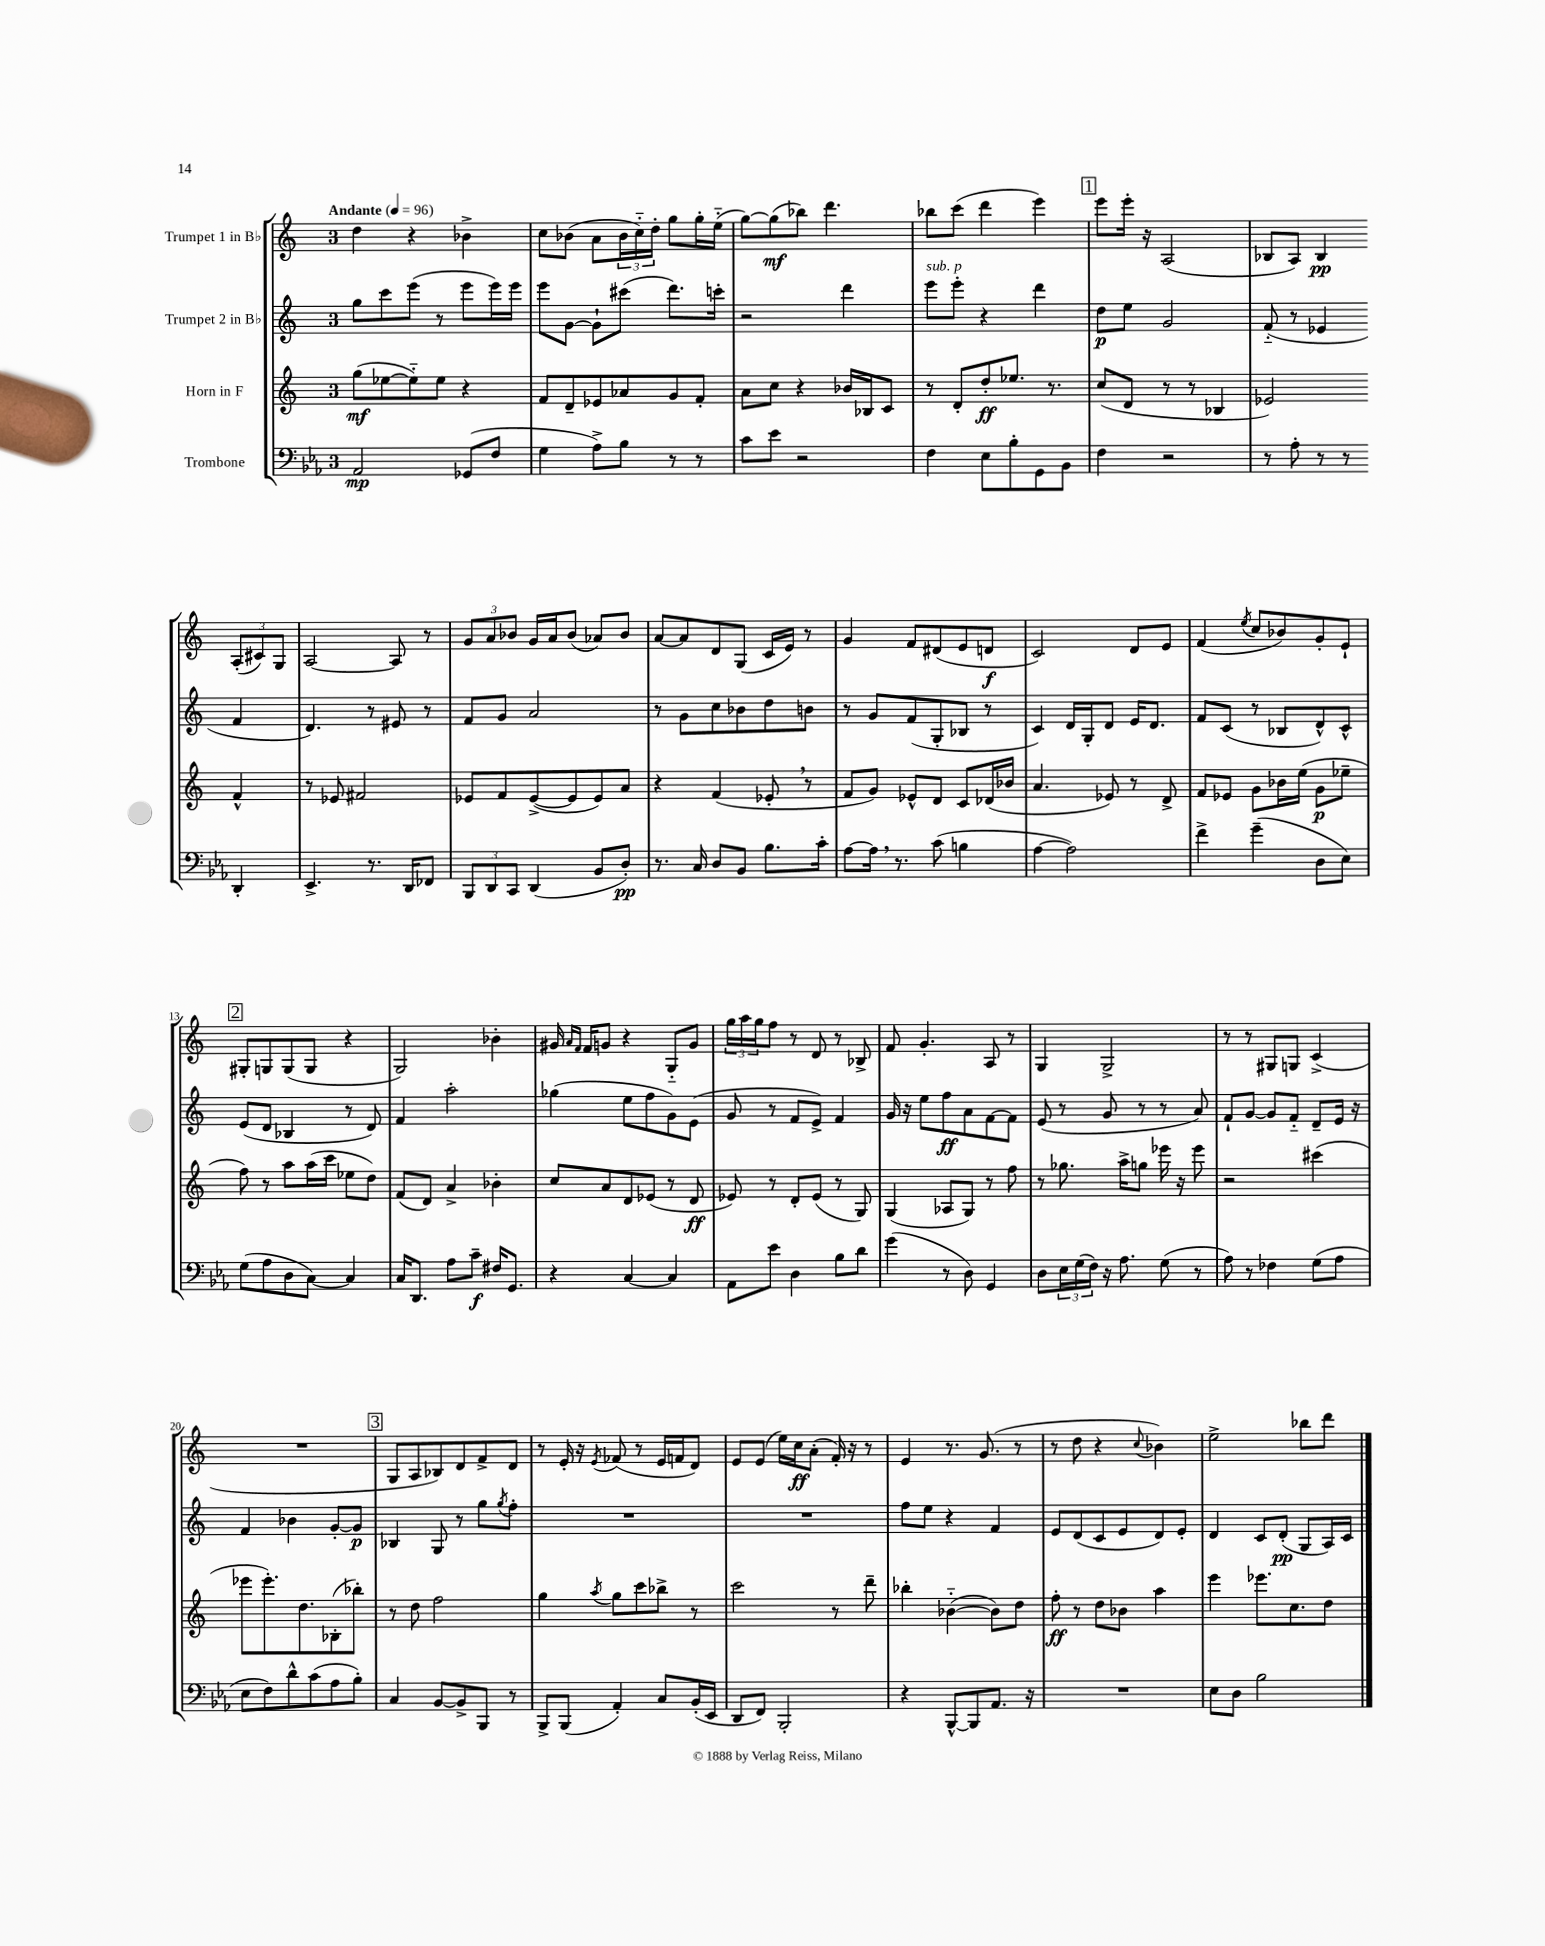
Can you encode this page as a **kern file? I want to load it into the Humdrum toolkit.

**kern	**dynam	**kern	**dynam	**kern	**dynam	**kern	**dynam
*part4	*part4	*part3	*part3	*part2	*part2	*part1	*part1
*staff4	*staff4	*staff3	*staff3	*staff2	*staff2	*staff1	*staff1
*I"Trombone	*	*I"Horn in F	*	*I"Trumpet 2 in B♭	*	*I"Trumpet 1 in B♭	*
*clefF4	*	*clefG2	*	*clefG2	*	*clefG2	*
*k[b-e-a-]	*	*k[]	*	*k[]	*	*k[]	*
*M3/4	*	*M3/4	*	*M3/4	*	*M3/4	*
*MM96	*	*MM96	*	*MM96	*	*MM96	*
=1	=1	=1	=1	=1	=1	=1	=1
!	!	!	!	!	!	!LO:TX:a:B:t=Andante	!
2AA-/	mp	(8gg\L	mf	8gg\L	.	4dd\	.
.	.	[8ee-X\	.	8ccc\	.	.	.
.	.	8ee-\])	.	(8eee\J	.	4r	.
.	.	8ee-\J	.	8r	.	.	.
(8GG-X/L	.	4r	.	8eee\L	.	4b-X^\	.
8F/J	.	.	.	16eee\L)	.	.	.
.	.	.	.	16eee\JJ	.	.	.
=2	=2	=2	=2	=2	=2	=2	=2
4G\	.	8f/L	.	8eee\L	.	8cc\L	.
.	.	8d~/	.	[8g\J	.	(8b-X\J	.
8A-^\L)	.	8e-X/	.	8g`\L]	.	8a\L	.
8B-\J	.	8a-X/	.	(8ccc#X\J	.	24b-\L	.
.	.	.	.	.	.	24cc\)	.
.	.	.	.	.	.	24dd'\JJ	.
8r	.	8g/	.	8.ddd\L)	.	8gg\L	.
8r	.	8f'/J	.	.	.	16gg'\L	.
.	.	.	.	16cccn'\Jk	.	(16ee\JJ	.
=3	=3	=3	=3	=3	=3	=3	=3
8c\L	.	8a\L	.	2r	.	[8gg\L)	.
8e-\J	.	8cc\J	.	.	.	(8gg\]	mf
2r	.	4r	.	.	.	8bb-X\J)	.
.	.	.	.	.	.	4.ddd\	.
.	.	16b-X/LL	.	4ddd\	.	.	.
.	.	16B-X/J	.	.	.	.	.
.	.	8c/J	.	.	.	.	.
=4	=4	=4	=4	=4	=4	=4	=4
!	!	!	!	!LO:TX:a:i:t=sub. p	!	!	!
4F\	.	8r	.	8eee\L	.	8bb-X\L	.
.	.	8d'/L	.	8eee'\J	.	(8ccc\J	.
8E-\L	.	8dd'/	ff	4r	.	4ddd\	.
8B-'\	.	8.ee-X/J	.	.	.	.	.
8GG\	.	.	.	4ddd\	.	4eee\)	.
.	.	8.r	.	.	.	.	.
8BB-\J	.	.	.	.	.	.	.
!!LO:REH:place=s1:t=1
=5	=5	=5	=5	=5	=5	=5	=5
4F\	.	(8cc/L	.	8dd\L	p	8eee\L	.
.	.	8d/J	.	8ee\J	.	16eee'\Jk	.
.	.	.	.	.	.	16r	.
2r	.	8r	.	2g/	.	(2A/	.
.	.	8r	.	.	.	.	.
.	.	4B-X/	.	.	.	.	.
=6	=6	=6	=6	=6	=6	=6	=6
8r	.	2e-X/)	.	(8f/	.	8B-X/L	.
8A-'\	.	.	.	8r	.	8A/J)	.
8r	.	.	.	4e-X/	.	4B-/	pp
8r	.	.	.	.	.	.	.
4DD'/	.	4f^^/	.	4f/	.	(12A'/L	.
.	.	.	.	.	.	12c#X/)	.
.	.	.	.	.	.	12G/J	.
!!LO:LB:g=z
=7	=7	=7	=7	=7	=7	=7	=7
4.EE-^/	.	8r	.	4.d/)	.	[2A/	.
.	.	8e-X/	.	.	.	.	.
.	.	2f#X/	.	.	.	.	.
8.r	.	.	.	8r	.	.	.
.	.	.	.	8e#X/	.	8A/]	.
16DD/KL	.	.	.	.	.	.	.
8FF-X/J	.	.	.	8r	.	8r	.
=8	=8	=8	=8	=8	=8	=8	=8
12BBB-/L	.	8e-X/L	.	8f/L	.	12g/L	.
12DD/	.	.	.	.	.	12a/	.
.	.	8f/	.	8g/J	.	.	.
12CC/J	.	.	.	.	.	12b-X/J	.
(4DD/	.	([8e-^/	.	2a/	.	16g/LL	.
.	.	.	.	.	.	16a/J	.
.	.	8e-/]	.	.	.	(8b-/J	.
8BB-/L	.	8e-/)	.	.	.	8a-X/L)	.
8D'/J)	pp	8a/J	.	.	.	8b-/J	.
=9	=9	=9	=9	=9	=9	=9	=9
8.r	.	4r	.	8r	.	[8a/L	.
.	.	.	.	8g\L	.	8a/]	.
16C/	.	.	.	.	.	.	.
8D/L	.	(4f/	.	8cc\	.	8d/	.
8BB-/J	.	.	.	8b-X\	.	(8G/J	.
8.B-\L	.	8e-X',/	.	8dd\	.	16c/LL	.
.	.	.	.	.	.	16e/JJ)	.
.	.	8r	.	8bn\J	.	8r	.
16c'\Jk	.	.	.	.	.	.	.
=10	=10	=10	=10	=10	=10	=10	=10
[8A-\L	.	8f/L	.	8r	.	4g/	.
16A-,\Jk]	.	8g/J)	.	8g/L	.	.	.
8.r	.	.	.	.	.	.	.
.	.	8e-X^^/L	.	(8f/	.	8f/L	.
(8c\	.	8d/J	.	8G'/	.	(8d#X/	.
4Bn\	.	8c/L	.	8B-X/J	.	8e/	.
.	.	(16d-X/L	.	8r	.	8dn/J	f
.	.	16b-X/JJ	.	.	.	.	.
=11	=11	=11	=11	=11	=11	=11	=11
[4A-\	.	4.a/	.	4c/)	.	2c/)	.
2A-\])	.	.	.	16d/LL	.	.	.
.	.	.	.	16G'/J	.	.	.
.	.	8e-X/)	.	8d/J	.	.	.
.	.	8r	.	16e/KL	.	8d/L	.
.	.	.	.	8.d/J	.	.	.
.	.	8d^/	.	.	.	8e/J	.
=12	=12	=12	=12	=12	=12	=12	=12
4f^\	.	8f/L	.	8f/L	.	(4f/	.
.	.	8e-X/J	.	(8c/J	.	.	.
.	.	.	.	.	.	8qee/	.
(4g~\	.	8g\L	.	8r	.	8cc/L	.
.	.	16b-X\L	.	8B-X/L	.	8b-X/)	.
.	.	(16ee\JJ	.	.	.	.	.
8D\L	.	8g\L	p	8d^^/)	.	8g'/	.
8E-\J)	.	8ee-X~\J	.	8c^^/J	.	8e`/J	.
!!LO:LB:g=z
!!LO:REH:place=s1:t=2
=13	=13	=13	=13	=13	=13	=13	=13
(8G\L	.	8ff\)	.	(8e/L	.	8G#X'/L	.
8A-\	.	8r	.	8d/J	.	8Gn/	.
8D\	.	8aa\L	.	4B-X/	.	(8G/	.
[8C\J)	.	(16aa\L	.	.	.	8G/J	.
.	.	16ccc\JJ	.	.	.	.	.
4C/]	.	8ee-X\L	.	8r	.	4r	.
.	.	8dd\J)	.	8d/)	.	.	.
=14	=14	=14	=14	=14	=14	=14	=14
16C/KL	.	(8f/L	.	4f/	.	2G/)	.
8.DD/J	.	.	.	.	.	.	.
.	.	8d/J)	.	.	.	.	.
8A-\L	.	4a^/	.	2aa'\	.	.	.
8c~\J	f	.	.	.	.	.	.
16F#X/KL	.	4b-X'\	.	.	.	4b-X'\	.
8.GG/J	.	.	.	.	.	.	.
=15	=15	=15	=15	=15	=15	=15	=15
4r	.	8cc/L	.	(4gg-X\	.	16g#X/	.
.	.	.	.	.	.	16qqa/LL	.
.	.	.	.	.	.	16qqf/JJ	.
.	.	.	.	.	.	16f/KL	.
.	.	8a/	.	.	.	8gn/J	.
[4C/	.	8d/	.	8ee\L	.	4r	.
.	.	(8e-X/J	.	8ff\	.	.	.
4C/]	.	8r	.	8g\)	.	8G/L	.
.	.	8d/	ff	(8e\J	.	8g/J	.
=16	=16	=16	=16	=16	=16	=16	=16
8AA-\L	.	8e-X/)	.	8g/	.	24gg\LL	.
.	.	.	.	.	.	24aa\	.
.	.	.	.	.	.	24gg\J	.
8e-\J	.	8r	.	8r	.	8ff\J	.
4D\	.	8d'/L	.	8f/L	.	8r	.
.	.	(8e-/J	.	8e^/J)	.	8d/	.
8B-\L	.	8r	.	4f/	.	8r	.
8d\J	.	8G/)	.	.	.	8B-X^/	.
=17	=17	=17	=17	=17	=17	=17	=17
(4g\	.	(4G/	.	16g/	.	8f/	.
.	.	.	.	16r	.	.	.
.	.	.	.	8ee\L	.	4.g'/	.
8r	.	8A-X/L	.	8ff\	ff	.	.
8D\)	.	8G/J)	.	8a\	.	.	.
4GG/	.	8r	.	[8f\	.	8A/	.
.	.	8ff\	.	8f\J]	.	8r	.
=18	=18	=18	=18	=18	=18	=18	=18
8D\L	.	8r	.	(8e/	.	4G/	.
24E-\L	.	8.gg-X\	.	8r	.	.	.
(24G\	.	.	.	.	.	.	.
24F\JJ)	.	.	.	.	.	.	.
16r	.	.	.	8g/	.	2G^/	.
8.A-\	.	16aa^\KL	.	.	.	.	.
.	.	8ggn\J	.	8r	.	.	.
(8G\	.	16eee-X\	.	8r	.	.	.
.	.	16r	.	.	.	.	.
8r	.	8eee-\	.	8a/)	.	.	.
=19	=19	=19	=19	=19	=19	=19	=19
8A-\)	.	2r	.	8f`/L	.	8r	.
8r	.	.	.	[8g/J	.	8r	.
4F-X\	.	.	.	8g/L]	.	8G#X/L	.
.	.	.	.	8f/J	.	8Gn/J	.
(8G\L	.	(4ccc#X\	.	8d~/L	.	(4c^/	.
8A-\J	.	.	.	16e/Jk	.	.	.
.	.	.	.	16r	.	.	.
!!LO:LB:g=z
=20	=20	=20	=20	=20	=20	=20	=20
8E-\L	.	8eee-X\L	.	4f/	.	2.r	.
8F\)	.	8.eee-'\)	.	.	.	.	.
8d^^\	.	.	.	4b-X\	.	.	.
.	.	8.dd\	.	.	.	.	.
(8c\	.	.	.	.	.	.	.
8A-\	.	(8B-X'\	.	[8g'/L	.	.	.
8B-'\J)	.	8bb-X'\J)	.	8g/J]	p	.	.
!!LO:REH:place=s1:t=3
=21	=21	=21	=21	=21	=21	=21	=21
4C/	.	8r	.	4B-X/	.	8G/L	.
.	.	8dd\	.	.	.	8A/	.
[8BB-/L	.	2ff\	.	8G/	.	8B-X/)	.
8BB-^/]	.	.	.	8r	.	8d/	.
8BBB-/J	.	.	.	8gg\L	.	8f^/	.
.	.	.	.	8qgg/	.	.	.
8r	.	.	.	8ff'\J	.	8d/J	.
=22	=22	=22	=22	=22	=22	=22	=22
8BBB-^/L	.	4gg\	.	2.r	.	8r	.
(8BBB-/J	.	.	.	.	.	16e'/	.
.	.	.	.	.	.	16r	.
.	.	8qaa/	.	.	.	8qe/	.
4AA-'/)	.	8gg\L	.	.	.	(8f-X/	.
.	.	8ccc\	.	.	.	8r	.
8C/L	.	8bb-X^\J	.	.	.	16e/LL	.
.	.	.	.	.	.	16fn/J	.
(16BB-'/L	.	8r	.	.	.	8d/J)	.
16EE-/JJ	.	.	.	.	.	.	.
=23	=23	=23	=23	=23	=23	=23	=23
8DD/L	.	2ccc\	.	2.r	.	8e/L	.
8FF/J)	.	.	.	.	.	(8e/J	.
2BBB-'/	.	.	.	.	.	16ee\LL)	.
.	.	.	.	.	.	16cc\J	ff
.	.	.	.	.	.	(8a'\J	.
.	.	8r	.	.	.	16f'/)	.
.	.	.	.	.	.	16r	.
.	.	8ddd~\	.	.	.	8r	.
=24	=24	=24	=24	=24	=24	=24	=24
4r	.	4bb-X'\	.	8ff\L	.	4e/	.
.	.	.	.	8ee\J	.	.	.
[8BBB-^^/L	.	([4b-X\	.	4r	.	8.r	.
8BBB-/]	.	.	.	.	.	.	.
.	.	.	.	.	.	(8.g/	.
8.AA-/J	.	8b-\L])	.	4f/	.	.	.
.	.	8dd\J	.	.	.	8r	.
16r	.	.	.	.	.	.	.
=25	=25	=25	=25	=25	=25	=25	=25
2.r	.	8ff'\	ff	8e/L	.	8r	.
.	.	8r	.	(8d/	.	8dd\	.
.	.	8dd\L	.	8c/	.	4r	.
.	.	8b-X\J	.	8e/	.	.	.
.	.	.	.	.	.	8qqcc/	.
.	.	4aa\	.	8d/)	.	4b-X\)	.
.	.	.	.	8e'/J	.	.	.
=26	=26	=26	=26	=26	=26	=26	=26
8E-\L	.	4eee\	.	4d/	.	2ee^\	.
8D\J	.	.	.	.	.	.	.
2B-\	.	8.eee-X\L	.	8c/L	.	.	.
.	.	.	.	(8d'/J	pp	.	.
.	.	8.cc\	.	.	.	.	.
.	.	.	.	8G/L	.	8bb-X\L	.
.	.	8dd\J	.	16A/L)	.	8ddd\J	.
.	.	.	.	16c/JJ	.	.	.
==	==	==	==	==	==	==	==
*-	*-	*-	*-	*-	*-	*-	*-
